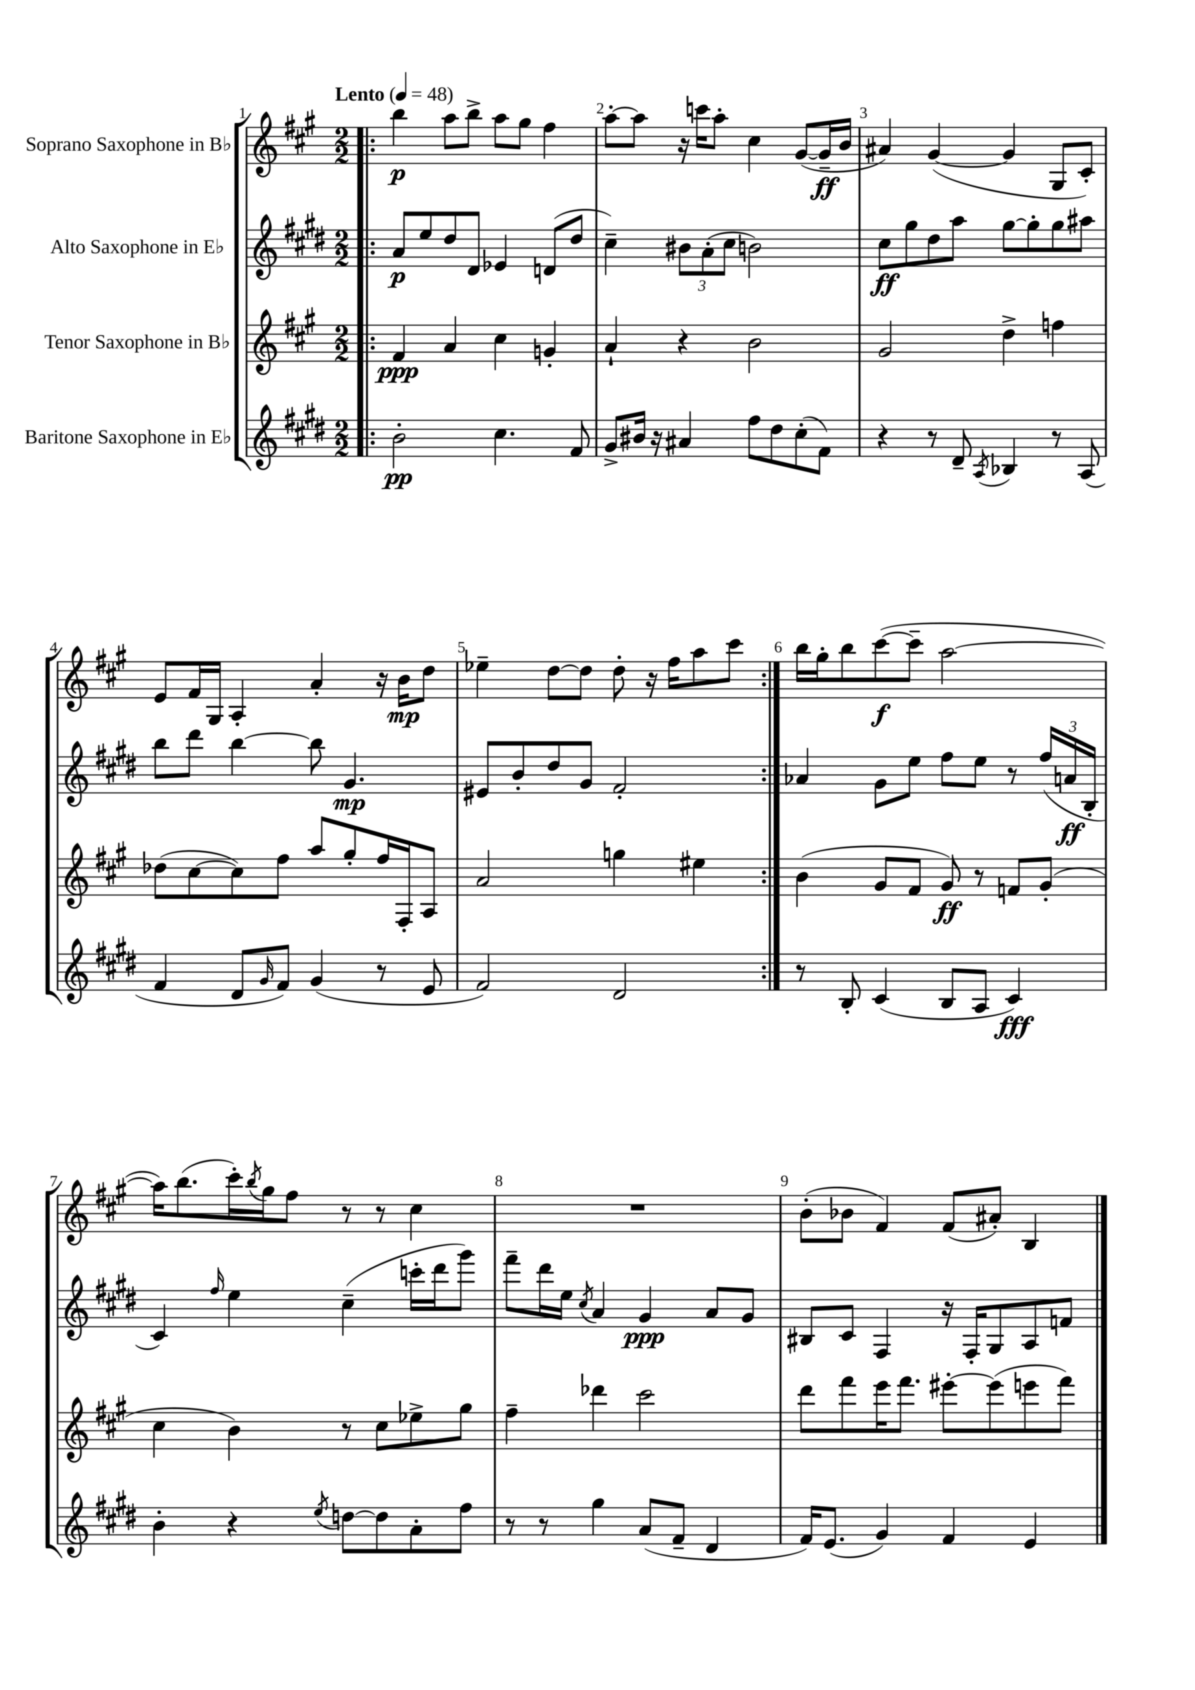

**kern	**dynam	**kern	**dynam	**kern	**dynam	**kern	**dynam
*part4	*part4	*part3	*part3	*part2	*part2	*part1	*part1
*staff4	*staff4	*staff3	*staff3	*staff2	*staff2	*staff1	*staff1
*I"Baritone Saxophone in E♭	*	*I"Tenor Saxophone in B♭	*	*I"Alto Saxophone in E♭	*	*I"Soprano Saxophone in B♭	*
*clefG2	*	*clefG2	*	*clefG2	*	*clefG2	*
*k[f#c#g#d#]	*	*k[f#c#g#]	*	*k[f#c#g#d#]	*	*k[f#c#g#]	*
*M2/2	*	*M2/2	*	*M2/2	*	*M2/2	*
*MM48	*	*MM48	*	*MM48	*	*MM48	*
=1!|:	=1!|:	=1!|:	=1!|:	=1!|:	=1!|:	=1!|:	=1!|:
!	!	!	!	!	!	!LO:TX:a:B:t=Lento	!
2b'\	pp	4f#/	ppp	8a/L	p	4bb\	p
.	.	.	.	8ee/	.	.	.
.	.	4a/	.	8dd#/	.	8aa\L	.
.	.	.	.	8d#/J	.	8bb^\J	.
4.cc#\	.	4cc#\	.	4e-X/	.	8aa\L	.
.	.	.	.	.	.	8gg#\J	.
.	.	4gn'/	.	(8dn/L	.	4ff#\	.
8f#/	.	.	.	8dd#/J	.	.	.
=2	=2	=2	=2	=2	=2	=2	=2
8g#^/L	.	4a`/	.	4cc#~\)	.	[8aa'\L	.
16b#X/Jk	.	.	.	.	.	8aa\J]	.
16r	.	.	.	.	.	.	.
4a#X/	.	4r	.	12b#X\L	.	16r	.
.	.	.	.	.	.	16cccn\KL	.
.	.	.	.	(12a'\	.	.	.
.	.	.	.	.	.	8aa'\J	.
.	.	.	.	12cc#\J	.	.	.
8ff#\L	.	2b\	.	2bn\)	.	4cc#\	.
8dd#\	.	.	.	.	.	.	.
(8cc#'\	.	.	.	.	.	([8g#/L	.
8f#\J)	.	.	.	.	.	16g#~/L]	ff
.	.	.	.	.	.	16b/JJ	.
=3	=3	=3	=3	=3	=3	=3	=3
4r	.	2g#/	.	8cc#\L	ff	4a#X/)	.
.	.	.	.	8gg#\	.	.	.
8r	.	.	.	8dd#\	.	([4g#/	.
8d#~/	.	.	.	8aa\J	.	.	.
8qA/	.	.	.	.	.	.	.
4B-X/	.	4dd^\	.	[8gg#\L	.	4g#/]	.
.	.	.	.	8gg#'\]	.	.	.
8r	.	4ffn\	.	8gg#\	.	8G#/L	.
(8A/	.	.	.	8aa#X\J	.	8c#'/J)	.
!!LO:LB:g=z
=4	=4	=4	=4	=4	=4	=4	=4
4f#/	.	(8dd-X\L	.	8bb\L	.	8e/L	.
.	.	[8cc#\	.	8ddd#\J	.	16f#/L	.
.	.	.	.	.	.	16G#/JJ	.
8d#/L	.	8cc#\])	.	[4bb\	.	4A'/	.
16qqg#/	.	.	.	.	.	.	.
8f#/J)	.	8ff#\J	.	.	.	.	.
(4g#/	.	8aa/L	.	8bb\]	.	4a'/	.
.	.	8gg#'/	.	4.g#/	mp	.	.
8r	.	16ff#/L	.	.	.	16r	.
.	.	16F#'/J	.	.	.	16b\KL	mp
8e/	.	8A/J	.	.	.	8dd\J	.
=5	=5	=5	=5	=5	=5	=5	=5
2f#/)	.	2a/	.	8e#X/L	.	4ee-X~\	.
.	.	.	.	8b'/	.	.	.
.	.	.	.	8dd#/	.	[8dd\L	.
.	.	.	.	8g#/J	.	8dd\J]	.
2d#/	.	4ggn\	.	2f#'/	.	8dd'\	.
.	.	.	.	.	.	16r	.
.	.	.	.	.	.	16ff#\KL	.
.	.	4ee#X\	.	.	.	8aa\	.
.	.	.	.	.	.	8ccc#\J	.
=6:|!	=6:|!	=6:|!	=6:|!	=6:|!	=6:|!	=6:|!	=6:|!
8r	.	(4b\	.	4a-X/	.	16bb\LL	.
.	.	.	.	.	.	16gg#'\J	.
8B'/	.	.	.	.	.	8bb\	.
(4c#/	.	8g#/L	.	8g#\L	.	([8ccc#\	f
.	.	8f#/J	.	8ee\J	.	8ccc#~\J]	.
8B/L	.	8g#/)	ff	8ff#\L	.	[2aa\	.
8A/J	.	8r	.	8ee\J	.	.	.
4c#/)	fff	8fn/L	.	8r	.	.	.
.	.	(8g#'/J	.	(24ff#/LL	.	.	.
.	.	.	.	24an/	ff	.	.
.	.	.	.	24B'/JJ	.	.	.
!!LO:LB:g=z
=7	=7	=7	=7	=7	=7	=7	=7
4b'\	.	4cc#\	.	4c#/)	.	16aa\KL])	.
.	.	.	.	.	.	(8.bb\	.
.	.	.	.	16qqff#/	.	.	.
4r	.	4b\)	.	4ee\	.	16ccc#'\L)	.
.	.	.	.	.	.	8qbb/	.
.	.	.	.	.	.	16gg#\J	.
.	.	.	.	.	.	8ff#\J	.
8qee/	.	.	.	.	.	.	.
[8ddn\L	.	8r	.	(4cc#~\	.	8r	.
8dd\]	.	8cc#\L	.	.	.	8r	.
8a'\	.	8ee-X^\	.	16cccn'\LL	.	4cc#\	.
.	.	.	.	16ddd#\J	.	.	.
8ff#\J	.	8gg#\J	.	8ggg#\J)	.	.	.
=8	=8	=8	=8	=8	=8	=8	=8
8r	.	4ff#~\	.	8fff#~\L	.	1r	.
8r	.	.	.	16ddd#\L	.	.	.
.	.	.	.	16ee\JJ	.	.	.
.	.	.	.	8qcc#/	.	.	.
4gg#\	.	4ddd-X\	.	4a/	.	.	.
(8a/L	.	2ccc#\	.	4g#/	ppp	.	.
8f#~/J	.	.	.	.	.	.	.
4d#/	.	.	.	8a/L	.	.	.
.	.	.	.	8g#/J	.	.	.
=9	=9	=9	=9	=9	=9	=9	=9
16f#/KL)	.	8ddd\L	.	8B#X/L	.	(8b'\L	.
(8.e/J	.	.	.	.	.	.	.
.	.	8fff#\	.	8c#/J	.	8b-X\J	.
4g#/)	.	16eee\K	.	4F#/	.	4f#/)	.
.	.	8.fff#\J	.	.	.	.	.
4f#/	.	[8eee#X'\L	.	16r	.	(8f#/L	.
.	.	.	.	16F#'/KL	.	.	.
.	.	(8eee#\]	.	8G#/	.	8a#X'/J)	.
4e/	.	8eeen\	.	8A/	.	4B/	.
.	.	8fff#\J)	.	8fn/J	.	.	.
==	==	==	==	==	==	==	==
*-	*-	*-	*-	*-	*-	*-	*-
